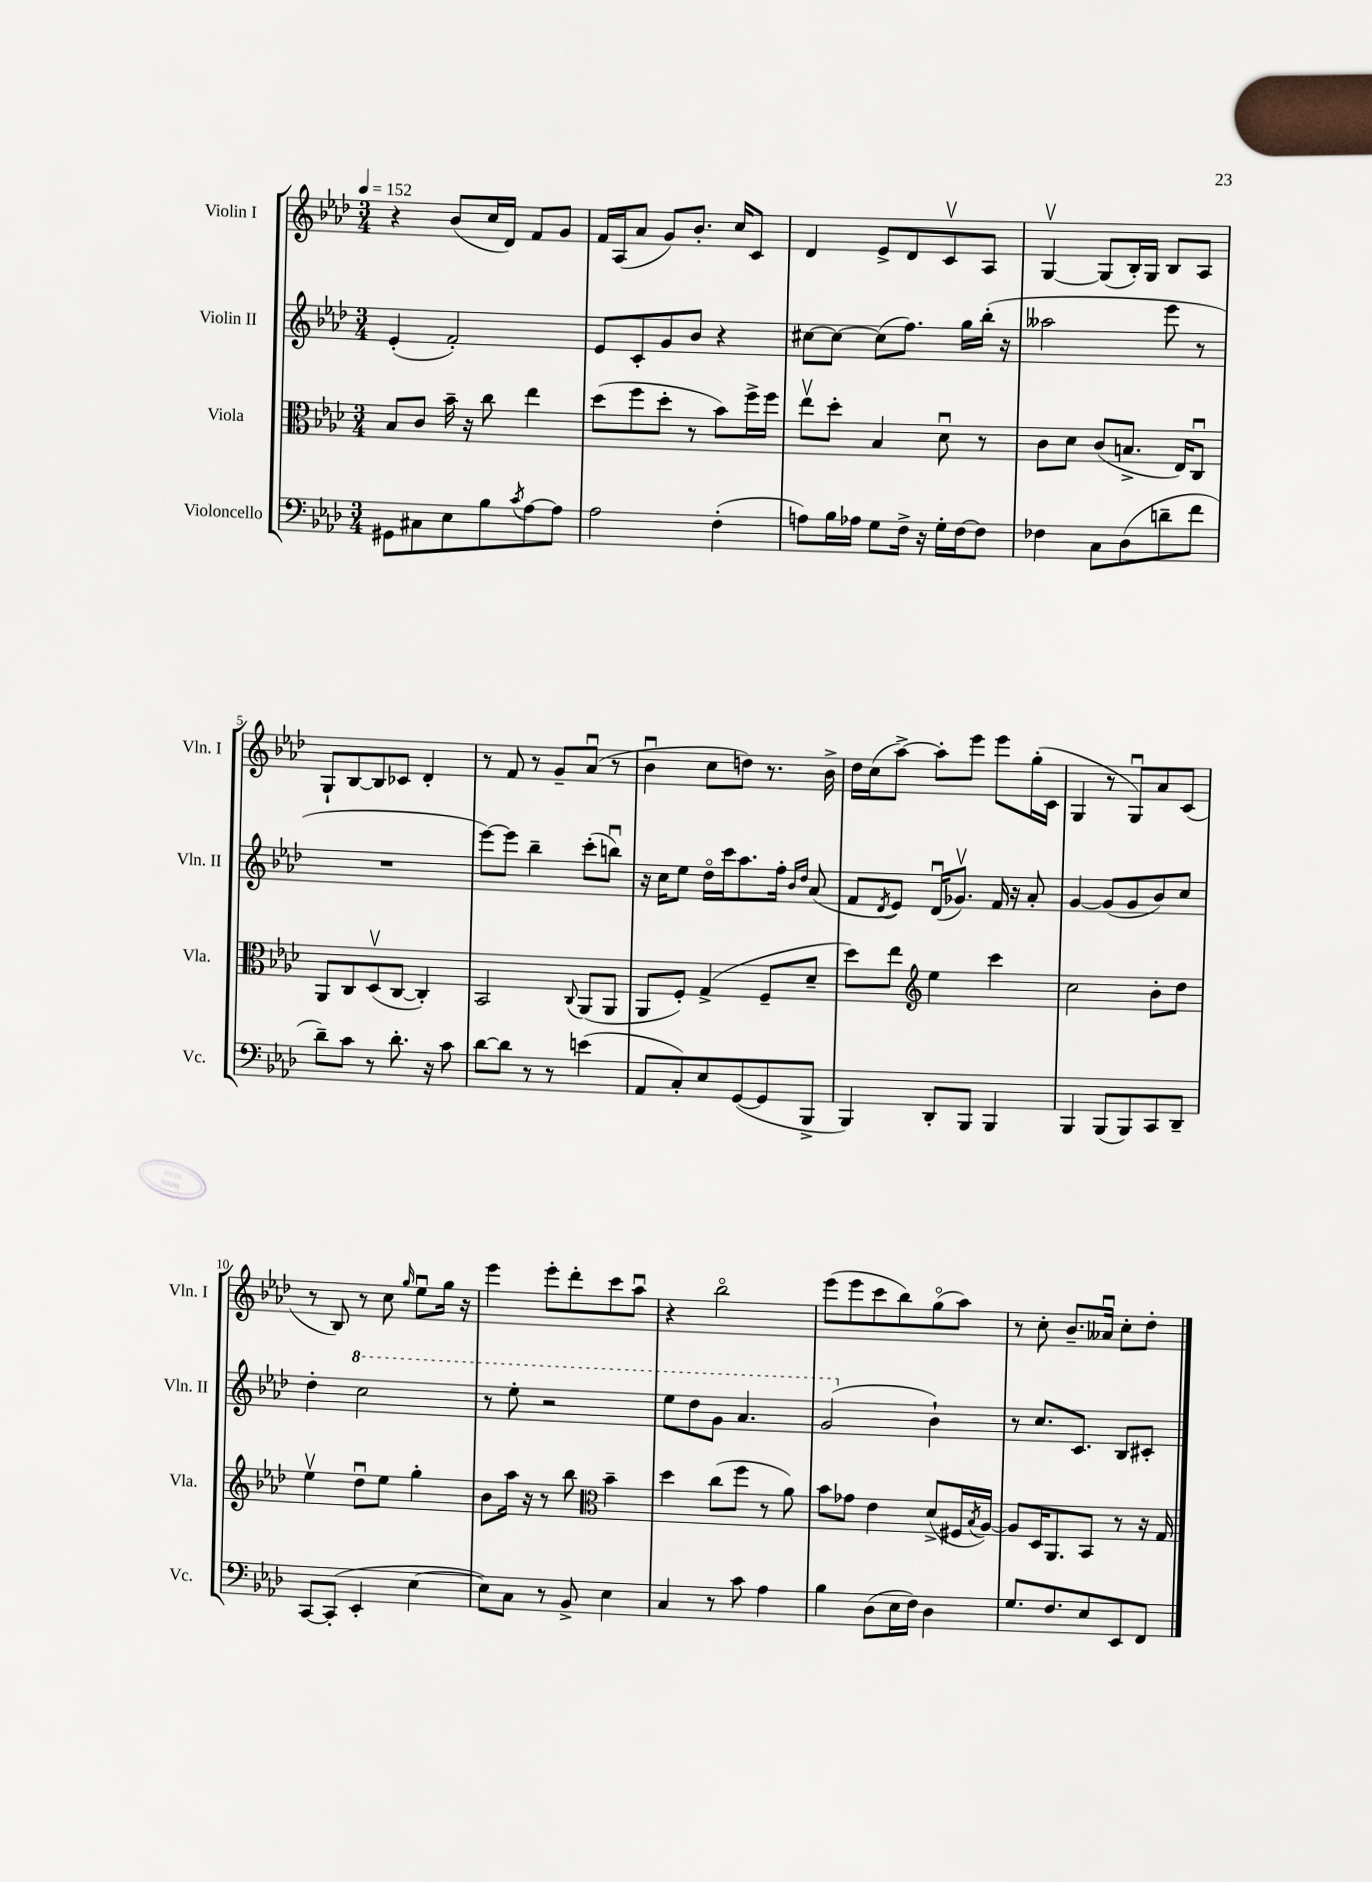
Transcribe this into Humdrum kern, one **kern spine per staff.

**kern	**kern	**kern	**kern
*staff4	*staff3	*staff2	*staff1
*clefF4	*clefC3	*clefG2	*clefG2
*k[b-e-a-d-]	*k[b-e-a-d-]	*k[b-e-a-d-]	*k[b-e-a-d-]
*M3/4	*M3/4	*M3/4	*M3/4
*MM152	*MM152	*MM152	*MM152
8GG#\L	8B-/L	(4e-'/	4r
8C#\	8c/J	.	.
8E-\	16b-~\	2f'/)	(8b-/L
.	16r	.	.
8B-\	8cc\	.	16cc/L
.	.	.	16d-/JJ)
8qc/	.	.	.
[8A-\	4ee-\	.	8f/L
8A-\]J	.	.	8g/J
=	=	=	=
2A-\	(8dd-\L	8e-/L	16f/LL
.	.	.	(16A-/J
.	8ff\	8c'/	8a-/J
.	8dd-'\J	8g/	8g/L)
.	8r	8b-/J	8.b-'/J
(4F'\	8b-\L)	4r	.
.	.	.	16cc/LK
.	16ff^\L	.	8c/J
.	16ff\JJ	.	.
=	=	=	=
8A\L)	8ee-v\L	[8cc#\L	4d-/
16B-\L	8dd-'\J	8cc#\_J	.
16A-\JJ	.	.	.
8G\L	4B-/	(8cc#\]L	8e-^/L
16F^\Jk	.	8.ff\J)	8d-/
16r	.	.	.
16G'\LL	8d-u\	.	8cv/
[16F\J	.	16gg\LL	.
8F\]J	8r	(16bb-'\JJ	8A-/J
.	.	16r	.
=	=	=	=
4F-\	8c\L	2aa--\	[4Gv/
.	8d-\J	.	.
8C\L	(8c/L	.	(8G/]L
(8D-\	8.B^/J	.	16B-'/L)
.	.	.	16G/JJ
8d~\	.	8eee-\	8B-/L
.	16E-/LK)	.	.
8f\J	8Cu/J	8r	8A-/J
=	=	=	=
8d-~\L)	8AA-/L	2.r	8G`/L
8c\J	8C/	.	[8B-/
8r	(8D-v/	.	8B-/]
8.d-'\	[8C/J	.	8c-/J
.	4C'/])	.	4d-'/
16r	.	.	.
8c\	.	.	.
=	=	=	=
[8d-\L	2BB-/	[8eee-\L)	8r
8d-\]J	.	8eee-\]J	8f/
8r	.	4bb-~\	8r
8r	.	.	8g~/L
.	8qqC/	.	.
(4e\	(8AA-/L	(8ccc'\L	(8a-u/J
.	8AA-/J	8bbu\J)	8r
=	=	=	=
8AA-/L	8AA-/L	16r	4b-u\
.	.	16cc\LK	.
8C'/)	8F'/J)	8ee-\J	.
8E-/	(4G^/	16dd-o\LL	8cc\L
.	.	16ccc\J	.
([8GG/	.	8.aa-\	8dd\J)
8GG/]	8F~/L	.	8.r
.	.	16ff'\Jk	.
.	.	16qqb-/LL	.
.	.	16qqdd-/JJ	.
8BBB-^/J	8d-~/J	(8a-/	.
.	.	.	16b-^\
=	=	=	=
4BBB-/)	8dd-\L)	8f/L	16dd-\LL
.	.	.	(16cc\J
.	.	8qd-/	.
.	8ee-\J	8e-/J)	[8aa-^\J)
*	*clefG2	*	*
8DD-'/L	4ee-\	(16d-u/LK	8aa-'\]L
.	.	8.g-v/J)	.
8BBB-/J	.	.	8eee-\J
4BBB-/	4ccc\	16f/	8eee-\L
.	.	16r	.
.	.	8a-'/	(16gg'\L
.	.	.	16c\JJ
=	=	=	=
4BBB-/	2cc\	[4g/	4G/
(8BBB-/L	.	(8g/]L	8r
8BBB-/)	.	8g/	8Gu/L)
8CC/	8b-'\L	8b-/)	8a-/
8DD-~/J	8dd-\J	8cc/J	(8c/J
=	=	=	=
[8CC/L	4ee-v\	4dd-'\	8r
(8CC'/]J	.	.	8B-/)
4EE-'/	8dd-u\L	2ccc\	8r
.	8ee-\J	.	8cc\
.	.	.	16qqgg/
[4E-\	4gg'\	.	8ee-u\L
.	.	.	16gg\Jk
.	.	.	16r
=	=	=	=
8E-\]L)	8b-\L	8r	4eee-\
8C\J	16aa-\Jk	8eee-'\	.
.	16r	.	.
8r	8r	2r	8eee-'\L
8BB-^/	8bb-\	.	8ddd-'\
*	*clefC3	*	*
4E-\	4b-~\	.	8ccc\
.	.	.	8aa-u\J
=	=	=	=
4C/	4dd-\	8eee-\L	4r
.	.	8ddd-\	.
8r	(8cc\L	8gg\J	2bb-o\
8c\	8ff\J	4.aa-/	.
4A-\	8r	.	.
.	8a-\)	.	.
=	=	=	=
4B-\	8b-\L	(2gg/	(8eee-\L
.	8g-\J	.	8eee-\
(8D-\L	4e-\	.	8ccc\
16E-\L	.	.	8bb-\)
16F\JJ)	.	.	.
4D-\	(8d-^/L	4b-`\)	(8ggo\
.	16F#/L	.	8aa-\J)
.	8qB-/	.	.
.	[16A-/JJ)	.	.
=	=	=	=
8.G/L	8A-/]L	8r	8r
.	16D-/K	8.cc/L	8cc'\
8.F/	8.AA-/	.	.
.	.	.	8.b-~/L
.	.	8.c/J	.
8E-/	8BB-/J	.	.
.	.	.	16a--u/Jk
8EE-/	8r	8B-/L	8cc'\L
8FF/J	16r	8c#'/J	8dd-'\J
.	16G/	.	.
==	==	==	==
*-	*-	*-	*-
